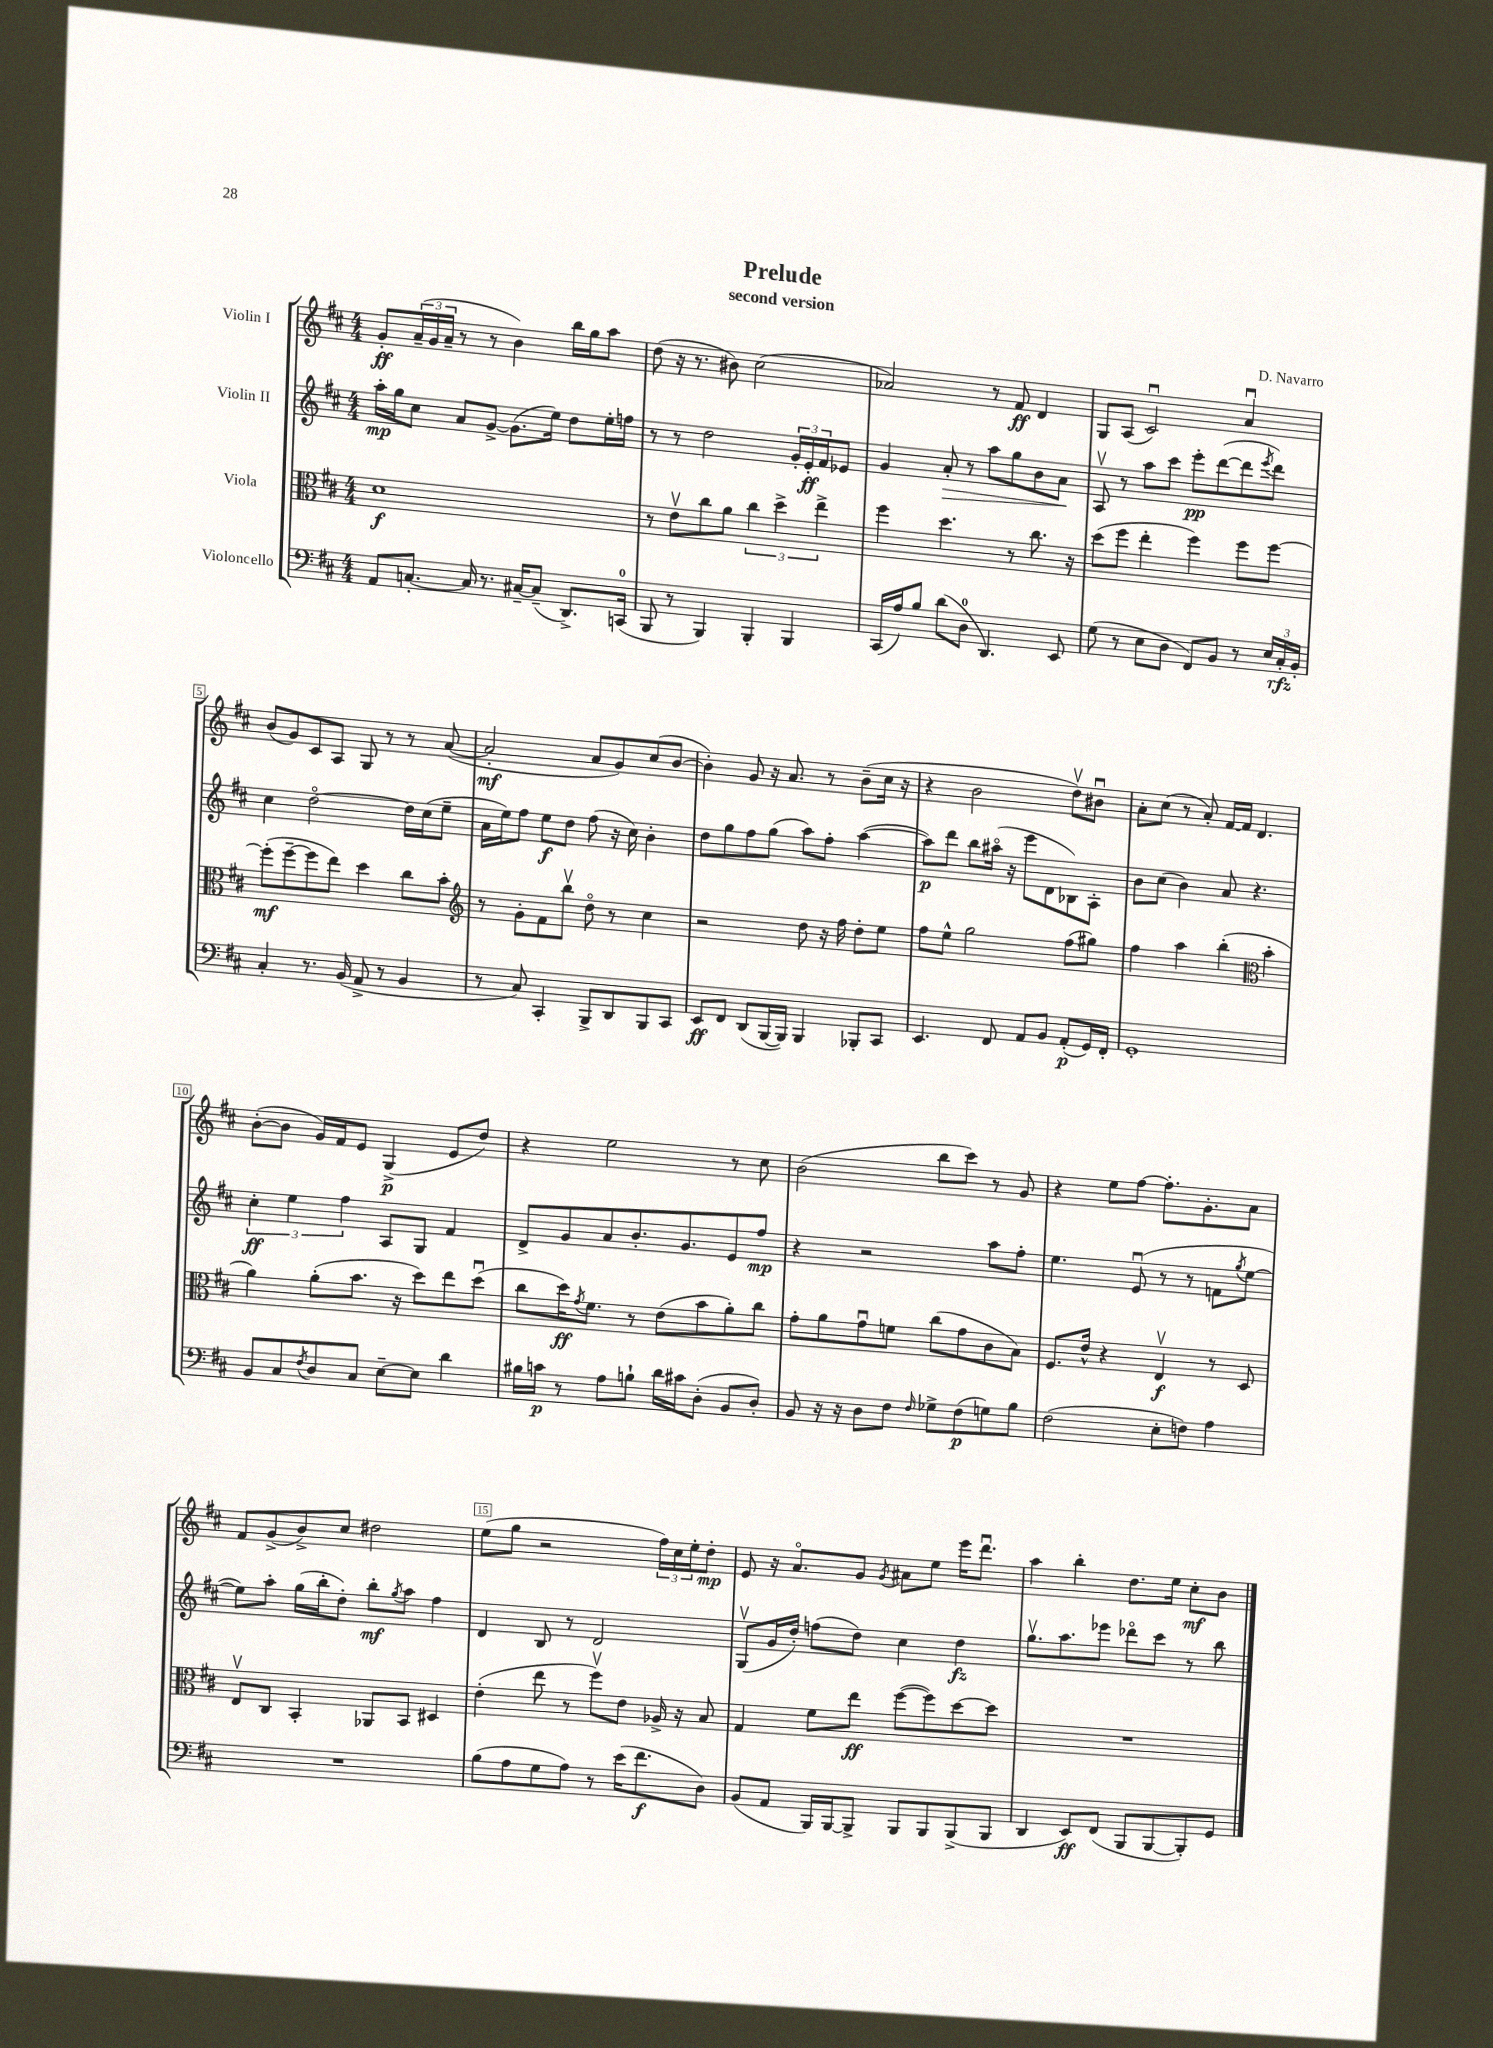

**kern	**dynam	**kern	**dynam	**kern	**dynam	**kern	**dynam
*part4	*part4	*part3	*part3	*part2	*part2	*part1	*part1
*staff4	*staff4	*staff3	*staff3	*staff2	*staff2	*staff1	*staff1
*I"Violoncello	*	*I"Viola	*	*I"Violin II	*	*I"Violin I	*
*clefF4	*	*clefC3	*	*clefG2	*	*clefG2	*
*k[f#c#]	*	*k[f#c#]	*	*k[f#c#]	*	*k[f#c#]	*
*M4/4	*	*M4/4	*	*M4/4	*	*M4/4	*
=1	=1	=1	=1	=1	=1	=1	=1
8AA/L	.	1d	f	16aa'\LL	mp	8g'/L	ff
.	.	.	.	16gg\J	.	.	.
[8.Cn'/J	.	.	.	8cc#\J	.	(24a~/L	.
.	.	.	.	.	.	24g/	.
.	.	.	.	.	.	24a~/JJ	.
.	.	.	.	8a/L	.	8r	.
16C/]	.	.	.	.	.	.	.
8.r	.	.	.	[8g^/J	.	8r	.
.	.	.	.	(8.g\L]	.	4b\)	.
[16C#X~/KL	.	.	.	.	.	.	.
(8C#~/J]	.	.	.	.	.	.	.
.	.	.	.	16ee\Jk)	.	.	.
8.DD^/L)	.	.	.	8dd\L	.	16bb\LL	.
.	.	.	.	.	.	16gg\J	.
.	.	.	.	16ee'\L	.	8aa\J	.
(16CCn/Jk	.	.	.	16ffn\JJ	.	.	.
=2	=2	=2	=2	=2	=2	=2	=2
8BBB/	.	8r	.	8r	.	(8dd\	.
8r	.	8ev\L	.	8r	.	16r	.
.	.	.	.	.	.	8.r	.
4BBB/)	.	8cc#\	.	2dd\	.	.	.
.	.	8a\J	.	.	.	8b#X\)	.
4BBB'/	.	6cc#\	.	.	.	(2cc#\	.
.	.	6dd^\	.	.	.	.	.
4BBB/	.	.	.	24g'/LL	.	.	.
.	.	.	.	24e'/	ff	.	.
.	.	6ee^\	.	24f#/J	.	.	.
.	.	.	.	8e-X/J	.	.	.
=3	=3	=3	=3	=3	=3	=3	=3
(16CC#/LL	.	4ff#\	.	4g/	.	2a-X/)	.
16A/J)	.	.	.	.	.	.	.
8B/J	.	.	.	.	.	.	.
!	!	!	!	!	!LO:HP:b	!	!
(8d\L	.	4.dd\	.	8a'/	>	.	.
8D\J	.	.	.	8r	.	.	.
4.DD/)	.	.	.	8aa\L	.	8r	.
.	.	8r	.	8gg\	.	8f#/	ff
.	.	8.cc#\	.	8b\	.	4d/	.
8EE/	.	.	.	8a\J	.	.	.
.	.	16r	.	.	.	.	.
.	.	.	.	.	]	.	.
=4	=4	=4	=4	=4	=4	=4	=4
(8G\	.	(8dd\L	.	8Av/	.	8G/L	.
8r	.	8ff#\J	.	8r	.	(8A/J	.
8E\L	.	4ee'\	.	8aa\L	.	2c#u/)	.
8D\J	.	.	.	8ccc#\J	.	.	.
8FF#/L)	.	4ff#\)	.	8eee'\L	pp	.	.
8BB/J	.	.	.	([8ddd\	.	.	.
8r	.	8ff#\L	.	8ddd\]	.	4au/	.
.	.	.	.	8qeee/	.	.	.
24E/LL	.	[8ff#\J	.	8ddd\J)	.	.	.
24C#'/	rfz	.	.	.	.	.	.
24BB'/JJ	.	.	.	.	.	.	.
!!LO:LB:g=z
=5	=5	=5	=5	=5	=5	=5	=5
4C#'/	.	(8ff#'\L]	mf	4cc#\	.	(8b/L	.
.	.	[8ff#~\	.	.	.	8g/)	.
8.r	.	8ff#\]	.	[2dd\	.	8c#/	.
.	.	8ee\J)	.	.	.	8A/J	.
(16BB/	.	.	.	.	.	.	.
8AA^/	.	4dd\	.	.	.	8G/	.
8r	.	.	.	.	.	8r	.
4BB/	.	8cc#\L	.	16dd\LL]	.	8r	.
.	.	.	.	(16cc#\J	.	.	.
.	.	8b'\J	.	8ee~\J	.	([8a/	.
=6	=6	=6	=6	=6	=6	=6	=6
*	*	*clefG2	*	*	*	*	*
8r	.	8r	.	16a\LL	.	2a'/]	mf
.	.	.	.	16ee\J)	.	.	.
8C#/)	.	8g'\L	.	8ff#\J	.	.	.
4CC#'/	.	8f#\	.	8ee\L	f	.	.
.	.	8bbv\J	.	8dd\J	.	.	.
8BBB^/L	.	8dd\	.	(8ff#\	.	8a/L	.
8DD/	.	8r	.	16r	.	8g/)	.
.	.	.	.	16cc#\)	.	.	.
8BBB/	.	4cc#\	.	4b'\	.	(8cc#/	.
8CC#/J	.	.	.	.	.	[8b/J	.
=7	=7	=7	=7	=7	=7	=7	=7
8EE/L	ff	2r	.	8dd\L	.	4b'\])	.
8FF#/J	.	.	.	8gg\	.	.	.
(8DD/L	.	.	.	8ff#\	.	8g/	.
[16BBB/L	.	.	.	(8gg\J	.	16r	.
16BBB/JJ])	.	.	.	.	.	8.a/	.
4BBB/	.	8dd\	.	8aa\L)	.	.	.
.	.	16r	.	8ff#'\J	.	8r	.
.	.	16ff#\	.	.	.	.	.
8BBB-X'/L	.	8dd'\L	.	([4aa\	.	(8b~\L	.
8CC#/J	.	8ee\J	.	.	.	16cc#\Jk	.
.	.	.	.	.	.	16r	.
=8	=8	=8	=8	=8	=8	=8	=8
4.EE/	.	8ff#\L	.	8aa\L])	p	4r	.
.	.	8ee^^\J	.	8ddd\J	.	.	.
.	.	2gg\	.	8bb\L	.	2b\	.
8FF#/	.	.	.	(16aa#X\Jk	.	.	.
.	.	.	.	16r	.	.	.
8AA/L	.	.	.	8eee\L	.	.	.
8BB/J	.	.	.	8d\	.	.	.
(8AA'/L	p	(8ff#\L	.	8B-X\)	.	8ddv\L)	.
16GG/L)	.	8gg#X\J)	.	8A'\J	.	8b#Xu\J	.
16FF#'/JJ	.	.	.	.	.	.	.
=9	=9	=9	=9	=9	=9	=9	=9
1GG'	.	4ff#\	.	8b\L	.	8a'\L	.
.	.	.	.	(8cc#\J	.	(8cc#\J	.
.	.	4aa\	.	4b\)	.	8r	.
.	.	.	.	.	.	8a'/)	.
.	.	(4bb'\	.	8a/	.	[16f#/LL	.
.	.	.	.	.	.	16f#/JJ]	.
.	.	.	.	4.r	.	4.d/	.
*	*	*clefC3	*	*	*	*	*
.	.	4b'\	.	.	.	.	.
!!LO:LB:g=z
=10	=10	=10	=10	=10	=10	=10	=10
8BB/L	.	4a\)	.	6cc#'\	ff	([8b'\L	.
8C#/	.	.	.	.	.	8b\J]	.
.	.	.	.	6ee\	.	.	.
8qF#/	.	.	.	.	.	.	.
8D/	.	(8a'\L	.	.	.	16g/LL)	.
.	.	.	.	.	.	16f#/J	.
.	.	.	.	6ff#\	.	.	.
8C#/J	.	8.b\J	.	.	.	8e/J	.
[8E~\L	.	.	.	8A/L	.	(4G^/	p
.	.	16r	.	.	.	.	.
8E\J]	.	8dd\L)	.	8G/J	.	.	.
4d\	.	8ee\	.	4f#/	.	8e/L	.
.	.	(8ddu\J	.	.	.	8dd/J)	.
=11	=11	=11	=11	=11	=11	=11	=11
16B#X\LL	.	8cc#\L	.	8d^/L	.	4r	.
16cn\JJ	p	.	.	.	.	.	.
8r	.	16dd\K)	ff	8g/	.	.	.
.	.	8qg/	.	.	.	.	.
.	.	8.f#\J	.	.	.	.	.
8A\L	.	.	.	8a/	.	2ee\	.
8Bn`\J	.	8r	.	8.b'/	.	.	.
16d\LL	.	(8e\L	.	.	.	.	.
16c#X\J	.	.	.	8.g/	.	.	.
(8D'\J	.	8b\	.	.	.	.	.
8BB/L	.	8a'\)	.	8e/	.	8r	.
8D'/J)	.	8cc#\J	.	8ff#/J	mp	8cc#\	.
=12	=12	=12	=12	=12	=12	=12	=12
8BB/	.	8g'\L	.	4r	.	(2b\	.
16r	.	8a\	.	.	.	.	.
16r	.	.	.	.	.	.	.
8D\L	.	8gu\	.	2r	.	.	.
8F#\J	.	8fn\J	.	.	.	.	.
16qqF#/	.	.	.	.	.	.	.
8G-X^\L	.	(8cc#\L	.	.	.	8bb\L	.
(8F#\	p	8g\	.	.	.	8ccc#\J)	.
8Gn\)	.	8c#\	.	8aa\L	.	8r	.
8B\J	.	8B\J)	.	8ff#'\J	.	8g/	.
=13	=13	=13	=13	=13	=13	=13	=13
(2F#\	.	8.F#/L	.	4.ee\	.	4r	.
.	.	16e^^/Jk	.	.	.	.	.
.	.	4r	.	.	.	8ee\L	.
.	.	.	.	(8eu/	.	[8ff#\J	.
8E'\L	.	4Ev/	f	8r	.	8.ff#'\L]	.
8Fn\J)	.	.	.	8r	.	.	.
.	.	.	.	.	.	8.g'\	.
4A\	.	8r	.	8fn\L	.	.	.
.	.	.	.	8qgg/	.	.	.
.	.	8D/	.	[8ee\J	.	8a\J	.
!!LO:LB:g=z
=14	=14	=14	=14	=14	=14	=14	=14
1r	.	8Ev/L	.	8ee\L])	.	8f#/L	.
.	.	8C#/J	.	8aa'\J	.	(8g^/	.
.	.	4BB'/	.	(16gg\LL	.	8b^/)	.
.	.	.	.	16bb'\J	.	.	.
.	.	.	.	8dd'\J)	.	8cc#/J	.
.	.	8AA-X/L	.	8bb'\L	mf	2dd#X\	.
.	.	.	.	8qgg/	.	.	.
.	.	8BB/J	.	8aa\J	.	.	.
.	.	4D#X/	.	4ff#\	.	.	.
=15	=15	=15	=15	=15	=15	=15	=15
(8B\L	.	(4e'\	.	4d/	.	(8ee\L	.
8A\	.	.	.	.	.	8gg\J	.
8G\	.	8ee\	.	8B/	.	2r	.
8A\J)	.	8r	.	8r	.	.	.
8r	.	8ff#v\L)	.	2d/	.	.	.
(16e\KL	.	8e\J	.	.	.	.	.
8.f#\	f	.	.	.	.	.	.
.	.	16A-X^/	.	.	.	24ff#\LL)	.
.	.	.	.	.	.	24cc#\	.
.	.	16r	.	.	.	.	.
.	.	.	.	.	.	24ee'\J	.
8D\J)	.	8B/	.	.	.	8dd'\J	mp
=16	=16	=16	=16	=16	=16	=16	=16
(8BB/L	.	4G/	.	(8Gv/L	.	8e/	.
8AA/J	.	.	.	16g/L	.	16r	.
.	.	.	.	16dd'/JJ)	.	8.a/L	.
16BBB/LL)	.	8f#\L	.	(8ffn\L	.	.	.
[16BBB/J	.	.	.	.	.	.	.
8BBB^/J]	.	8ee\J	ff	8dd\J)	.	8g/J	.
.	.	.	.	.	.	8qg/	.
8BBB/L	.	([8ff#\L	.	4cc#\	.	8a#X\L	.
8BBB/	.	8ff#\])	.	.	.	8ee\J	.
(8BBB^/	.	[8dd\	.	4dd\	fz	16eee\KL	.
.	.	.	.	.	.	8.dddu\J	.
8BBB/J	.	8dd\J]	.	.	.	.	.
=17	=17	=17	=17	=17	=17	=17	=17
4DD/	.	1r	.	8.ggv\L	.	4aa\	.
.	.	.	.	8.aa\	.	.	.
8EE/L)	ff	.	.	.	.	4bb'\	.
(8FF#/J	.	.	.	8eee-X\J	.	.	.
8BBB/L	.	.	.	8ddd-X\L	.	8.dd\L	.
[8BBB/	.	.	.	8ccc#\J	.	.	.
.	.	.	.	.	.	16ee\Jk	.
8BBB'/])	.	.	.	8r	.	8cc#'\L	mf
8GG/J	.	.	.	8bb\	.	8b\J	.
==	==	==	==	==	==	==	==
*-	*-	*-	*-	*-	*-	*-	*-
